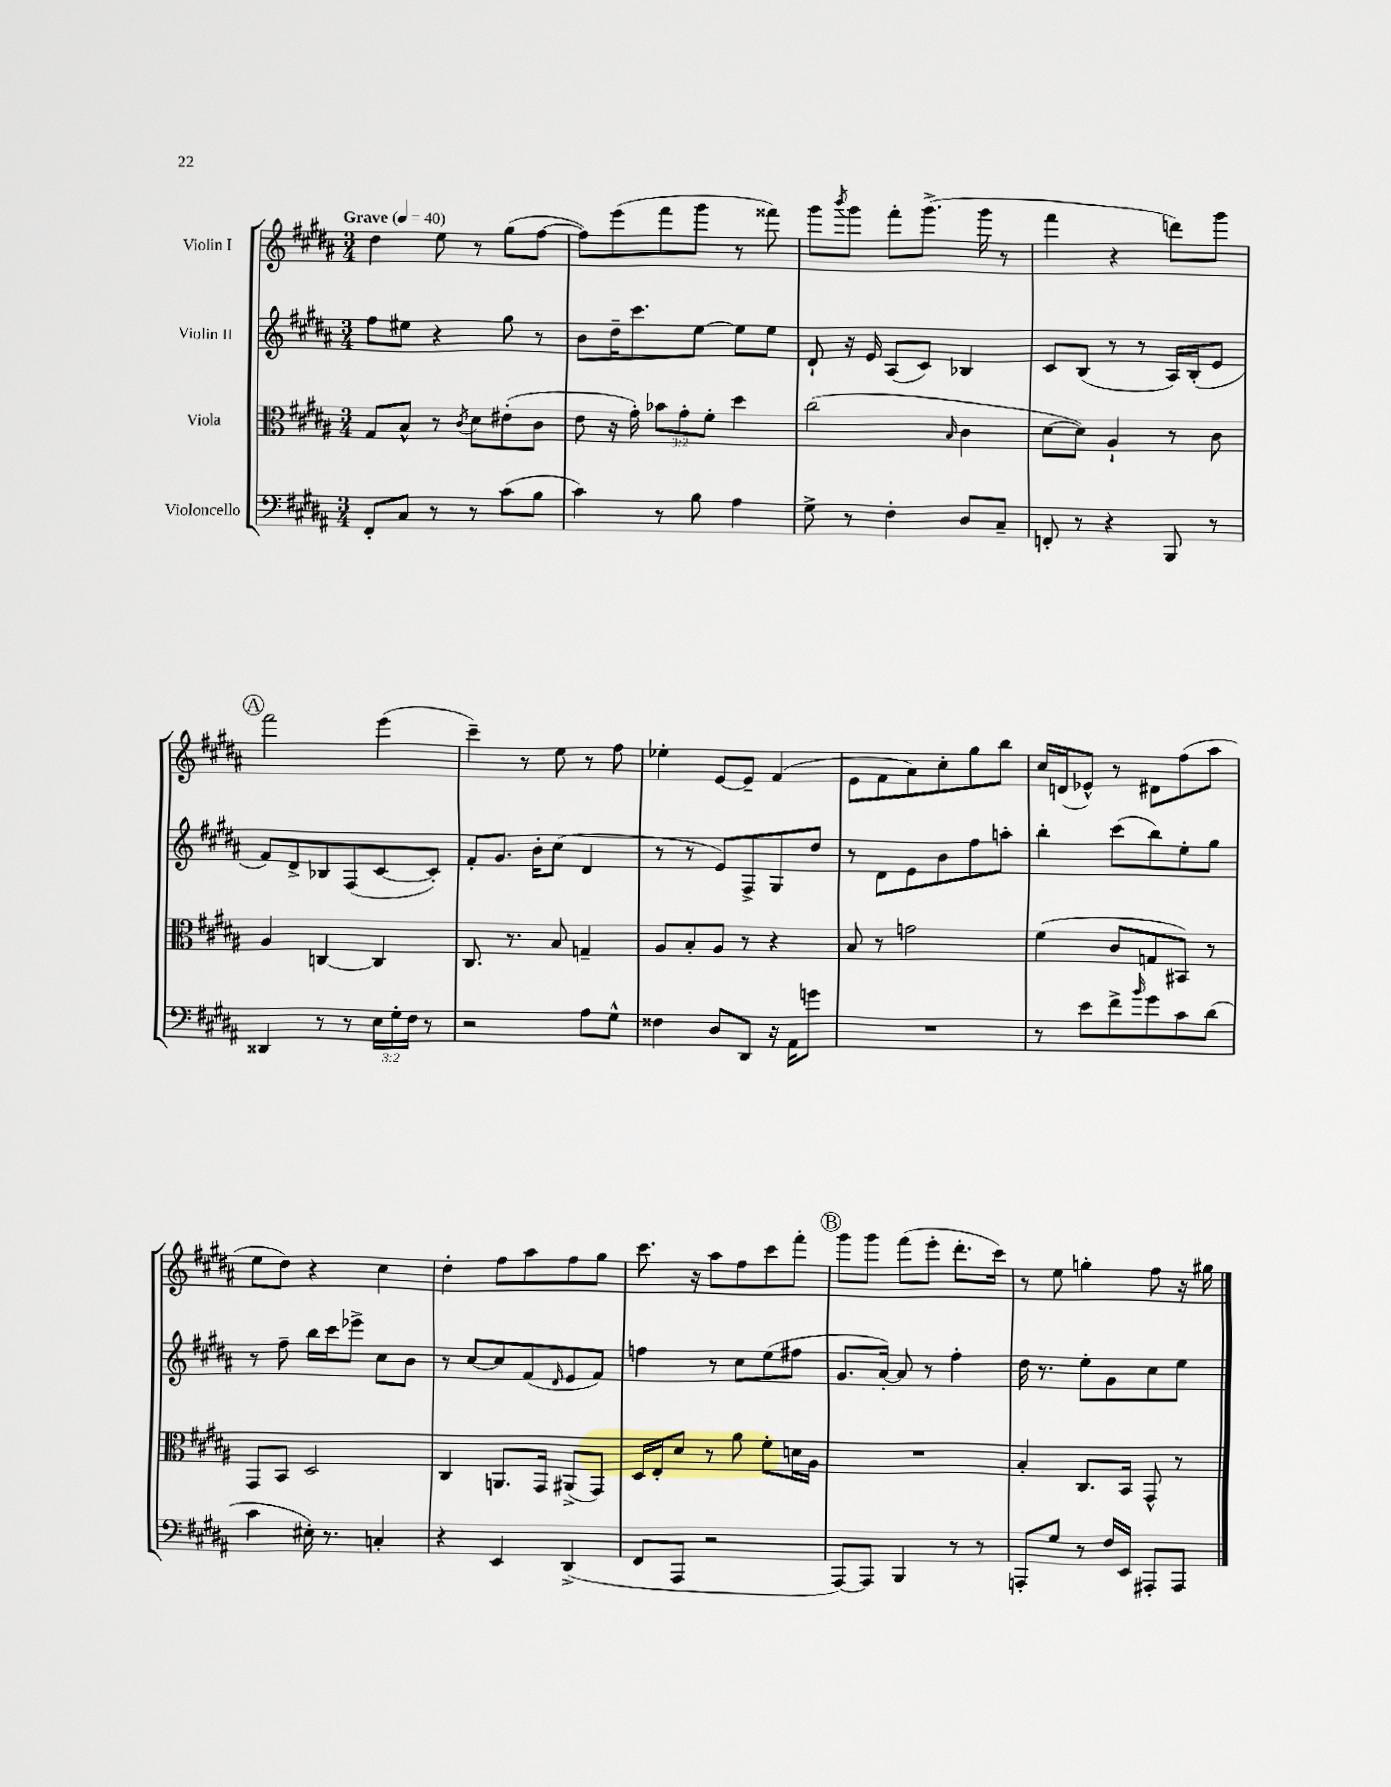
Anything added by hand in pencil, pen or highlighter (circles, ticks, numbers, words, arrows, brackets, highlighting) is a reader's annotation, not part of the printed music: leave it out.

**kern	**kern	**kern	**kern
*staff4	*staff3	*staff2	*staff1
*clefF4	*clefC3	*clefG2	*clefG2
*k[f#c#g#d#a#]	*k[f#c#g#d#a#]	*k[f#c#g#d#a#]	*k[f#c#g#d#a#]
*M3/4	*M3/4	*M3/4	*M3/4
*MM40	*MM40	*MM40	*MM40
8FF#'	8G#	8ff#	4dd#
8C#	8B^^	8ee#	.
8r	8r	4r	8ee
.	8qc#	.	.
8r	8d#	.	8r
(8c#	(8e#'	8gg#	(8gg#
8B	8c#	8r	[8ff#
=	=	=	=
4c#)	8e	8b	8ff#])
.	16r	16dd#~	(8eee
.	16g#')	8.ccc#	.
8r	12b-	.	8fff#
.	12g#'	.	.
8B	.	[8ee	8ggg#
.	12f#'	.	.
4A#	4dd#	8ee]	8r
.	.	8ee	8fff##)
=	=	=	=
8G#^	(2cc#	8d#`	8ggg#
.	.	.	8qbbb
8r	.	16r	8ggg#
.	.	16e	.
4F#'	.	(8A#	8fff#'
.	.	8c#)	(8.ggg#^
.	16qqB	.	.
8D#	4c#	4B-	.
.	.	.	16ggg#
8C#~	.	.	8r
=	=	=	=
8FF'	[8d#	8c#	4fff#
8r	8d#])	(8B	.
4r	4A#`	8r	4r
.	.	8r	.
8BBB	8r	16A#)	8ddd)
.	.	(16B'	.
8r	8c#	8e	8ggg#
=	=	=	=
4DD##	4A#	8f#)	2fff#
.	.	8d#^	.
8r	[4C	8B-	.
8r	.	(8F#	.
24E	4C]	[8c#	(4eee
24G#'	.	.	.
24F#	.	.	.
8r	.	8c#'])	.
=	=	=	=
2r	8.C#	8f#'	4ccc#~)
.	.	8.g#	.
.	8.r	.	.
.	.	.	8r
.	.	16b'	.
.	8B	(8cc#	8ee
8A#	4G~	4d#	8r
8G#^^	.	.	8ff#
=	=	=	=
4F##	8A#	8r	4ee-'
.	8B'	8r	.
8D#	8A#	8e)	[8e
8DD#	8r	8F#^	8e~]
16r	4r	8G#	(4f#
16AA#	.	.	.
8g	.	8dd#	.
=	=	=	=
2.r	8B	8r	8e
.	8r	8d#	8f#
.	2g	8e	8a#)
.	.	8b	8cc#'
.	.	8ff#	8gg#
.	.	8aa'	8bb
=	=	=	=
8r	(4f#	4bb'	16cc#
.	.	.	(16d
8e	.	.	8e-^^)
8f#^	8c#	(8ccc#	8r
16qqb	.	.	.
8g#	8G	8bb)	8d#
8c#	8BB#)	8ee'	(8ff#
(8d#	8r	8gg#	8aa#
=	=	=	=
4c#	8GG#	8r	8ee
.	8BB	8ff#~	8dd#)
16E#')	2D#	16bb	4r
8.r	.	16ccc#	.
.	.	8eee-^	.
4C'	.	8cc#	4cc#
.	.	8b	.
=	=	=	=
4r	4C#	8r	4dd#'
.	.	[8cc#	.
4EE	8.AA	8cc#]	8ff#
.	.	(8f#	8aa#
.	16GG#	.	.
.	.	16qqd#	.
(4DD#^	(8AA#^	8e	8ff#
.	8GG#)	8f#)	8gg#
=	=	=	=
8FF#	16D#	4ff	8.ccc#
.	16E'	.	.
8AAA#	8d#	.	.
.	.	.	16r
2r	8r	8r	8aa#
.	8a#	8cc#	8ff#
.	8f#'	(8ee	8ccc#
.	16d	8ff#	8fff#'
.	16A#	.	.
=	=	=	=
[8AAA#)	2.r	8.g#	8ggg#
8AAA#]	.	.	8ggg#
.	.	[16a#')	.
4BBB	.	8a#]	(8fff#
.	.	8r	8eee'
8r	.	4ff#'	8.ddd#'
8r	.	.	.
.	.	.	16ccc#)
=	=	=	=
8AAA'	4B'	16dd#	8r
.	.	8.r	.
8G#	.	.	8ee
8r	8.C#	8ee'	4gg'
16F#	.	8g#	.
16EE	16BB	.	.
8AAA#'	8GG#^^	8cc#	8ff#
8AAA#	8r	8ee	16r
.	.	.	16gg#
==	==	==	==
*-	*-	*-	*-
